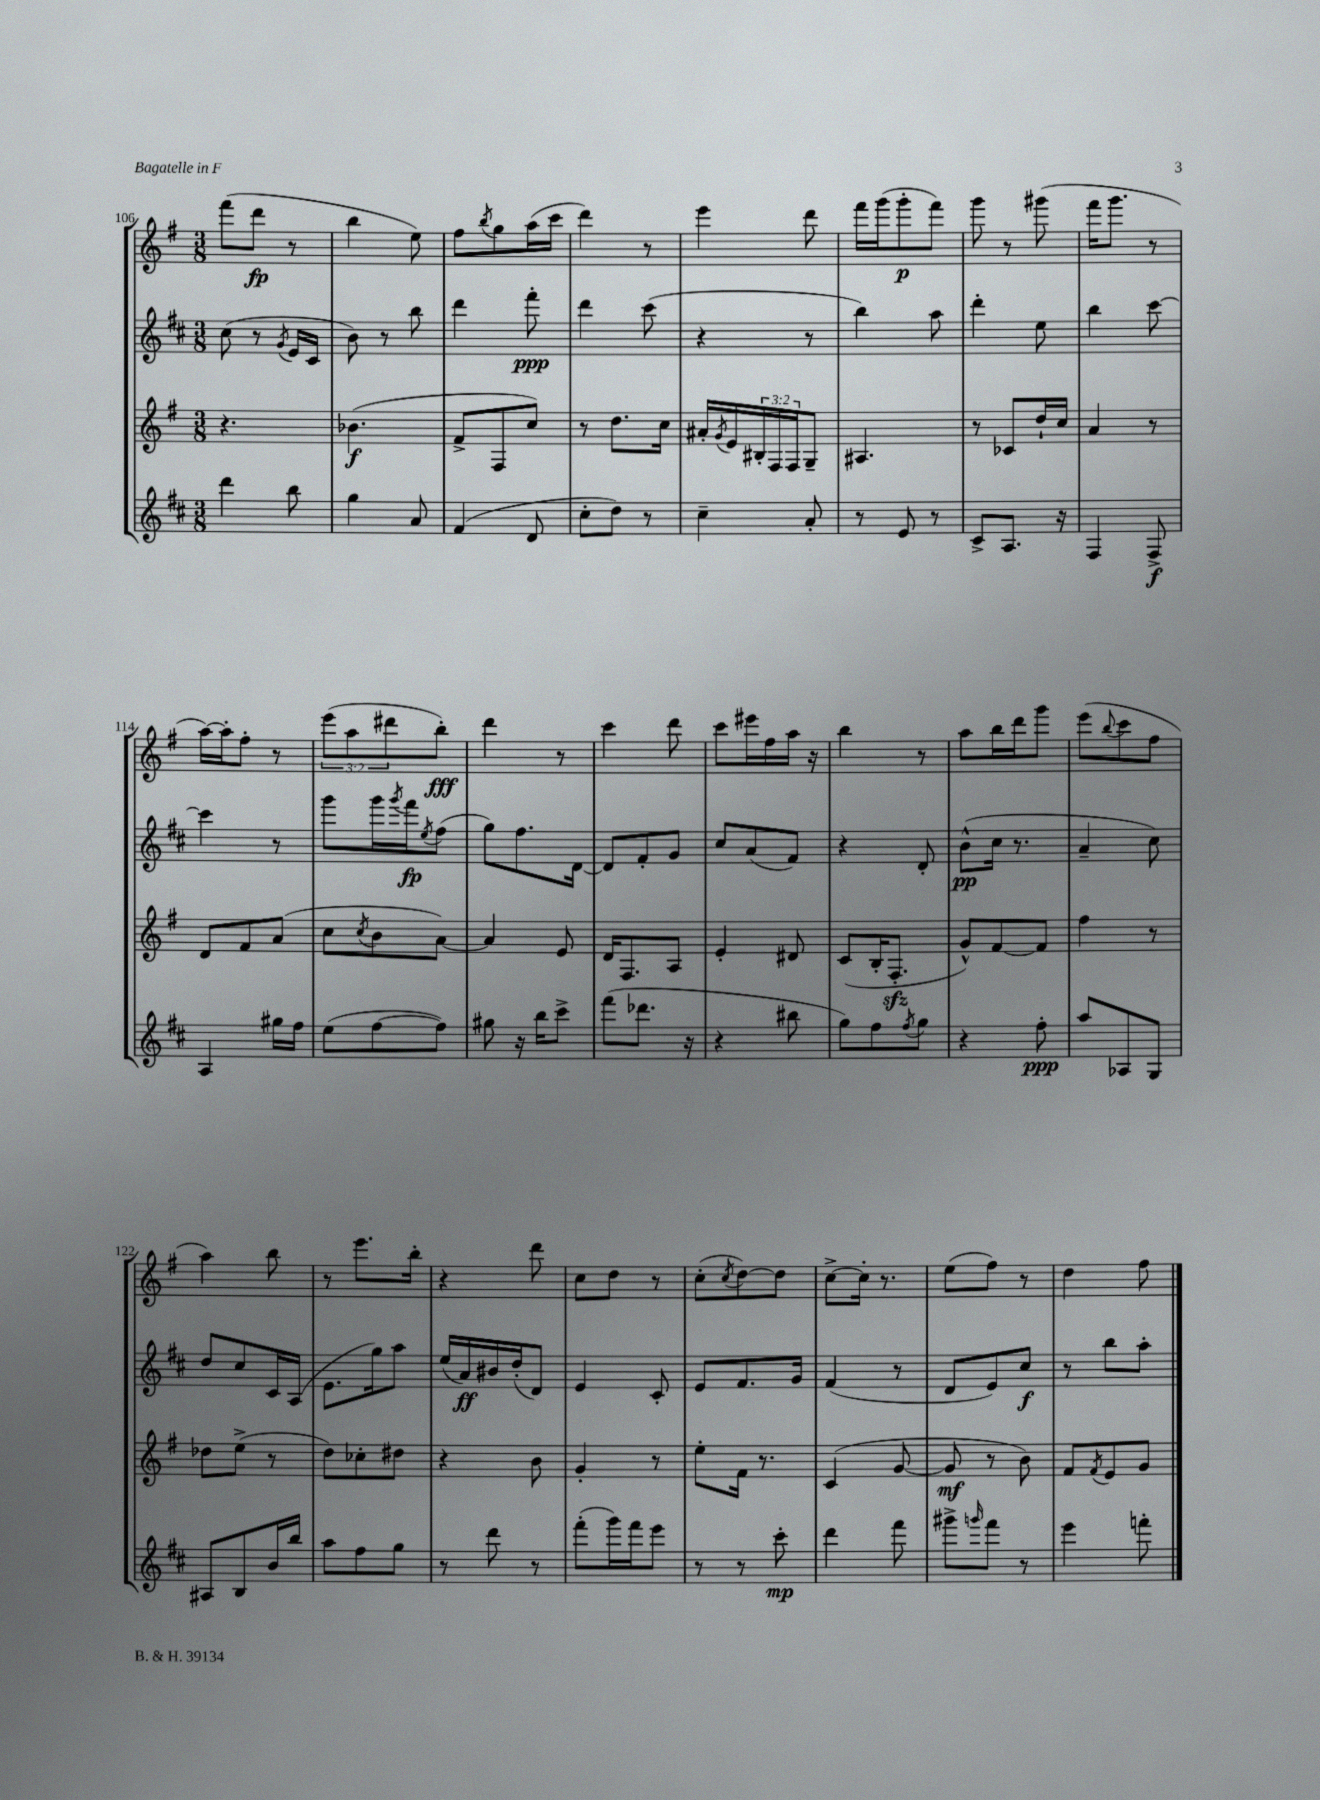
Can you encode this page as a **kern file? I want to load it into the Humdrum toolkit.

**kern	**dynam	**kern	**dynam	**kern	**dynam	**kern	**dynam
*part4	*part4	*part3	*part3	*part2	*part2	*part1	*part1
*staff4	*staff4	*staff3	*staff3	*staff2	*staff2	*staff1	*staff1
*clefG2	*	*clefG2	*	*clefG2	*	*clefG2	*
*k[f#c#]	*	*k[f#]	*	*k[f#c#]	*	*k[f#]	*
*M3/8	*	*M3/8	*	*M3/8	*	*M3/8	*
=106	=106	=106	=106	=106	=106	=106	=106
4ddd\	.	4.r	.	(8cc#\	.	(8fff#\L	.
.	.	.	.	8r	.	8ddd\J	fp
.	.	.	.	8qg/	.	.	.
8bb\	.	.	.	16e/LL	.	8r	.
.	.	.	.	16c#/JJ	.	.	.
=107	=107	=107	=107	=107	=107	=107	=107
4gg\	.	(4.b-X\	f	8b\)	.	4bb\	.
.	.	.	.	8r	.	.	.
8a/	.	.	.	8bb\	.	8ee\)	.
=108	=108	=108	=108	=108	=108	=108	=108
(4f#/	.	8f#^/L	.	4ddd\	.	8ff#\L	.
.	.	.	.	.	.	8qbb/	.
.	.	8F#/	.	.	.	8gg\	.
8d/	.	8cc/J)	.	8fff#'\	ppp	(16aa\L	.
.	.	.	.	.	.	16ccc\JJ	.
=109	=109	=109	=109	=109	=109	=109	=109
8cc#'\L	.	8r	.	4ddd\	.	4ddd\)	.
8dd\J)	.	8.dd\L	.	.	.	.	.
8r	.	.	.	(8ccc#\	.	8r	.
.	.	16cc\Jk	.	.	.	.	.
=110	=110	=110	=110	=110	=110	=110	=110
4cc#~\	.	16a#X'/LL	.	4r	.	4eee\	.
.	.	8qg/	.	.	.	.	.
.	.	16e/	.	.	.	.	.
.	.	24B#X'/	.	.	.	.	.
.	.	24F#/	.	.	.	.	.
.	.	24F#/J	.	.	.	.	.
8a'/	.	8G~/J	.	8r	.	8ddd\	.
=111	=111	=111	=111	=111	=111	=111	=111
8r	.	4.A#X/	.	4bb\)	.	16fff#\LL	.
.	.	.	.	.	.	(16ggg\J	.
8e/	.	.	.	.	.	8ggg'\	p
8r	.	.	.	8aa\	.	8fff#\J)	.
=112	=112	=112	=112	=112	=112	=112	=112
8c#^/L	.	8r	.	4ddd'\	.	8ggg\	.
8.A/J	.	8c-X/L	.	.	.	8r	.
.	.	16dd`/L	.	8ee\	.	(8ggg#X\	.
16r	.	16cc/JJ	.	.	.	.	.
=113	=113	=113	=113	=113	=113	=113	=113
4F#/	.	4a/	.	4bb\	.	16fff#\KL	.
.	.	.	.	.	.	8.ggg\J	.
8F#^/	f	8r	.	[8ccc#\	.	8r	.
!!LO:LB:g=z
=114	=114	=114	=114	=114	=114	=114	=114
4A/	.	8d/L	.	4ccc#\]	.	[16aa\LL)	.
.	.	.	.	.	.	16aa'\J]	.
.	.	8f#/	.	.	.	8ff#'\J	.
16gg#X\LL	.	(8a/J	.	8r	.	8r	.
16ff#\JJ	.	.	.	.	.	.	.
=115	=115	=115	=115	=115	=115	=115	=115
(8ee\L	.	8cc\L	.	8ggg\L	.	(12eee\L	.
.	.	.	.	.	.	12aa\	.
.	.	8qcc/	.	.	.	.	.
[8ff#\	.	8b\	.	16ggg\L	.	.	.
.	.	.	.	.	.	12ddd#X\	.
.	.	.	.	8qggg/	.	.	.
.	.	.	.	16fff#\J	fp	.	.
.	.	.	.	8qee/	.	.	.
8ff#\J])	.	[8a\J)	.	(8ff#\J	.	8bb'\J)	fff
=116	=116	=116	=116	=116	=116	=116	=116
8gg#X\	.	4a/]	.	8gg\L)	.	4ddd\	.
16r	.	.	.	8.ff#\	.	.	.
16bb\KL	.	.	.	.	.	.	.
8ccc#^\J	.	8e/	.	.	.	8r	.
.	.	.	.	[16d\Jk	.	.	.
=117	=117	=117	=117	=117	=117	=117	=117
(8fff#\L	.	16d/KL	.	8d/L]	.	4ccc\	.
.	.	8.F#/	.	.	.	.	.
8.ddd-X\J	.	.	.	8f#'/	.	.	.
.	.	8A/J	.	8g/J	.	8ddd\	.
16r	.	.	.	.	.	.	.
=118	=118	=118	=118	=118	=118	=118	=118
4r	.	4e'/	.	8cc#/L	.	8ccc\L	.
.	.	.	.	(8a/	.	16eee#X\L	.
.	.	.	.	.	.	16ff#\	.
8bb#X\	.	8d#X/	.	8f#/J)	.	16aa\JJ	.
.	.	.	.	.	.	16r	.
=119	=119	=119	=119	=119	=119	=119	=119
8gg\L)	.	(8c/L	.	4r	.	4bb\	.
8ff#\	.	16B'/K	.	.	.	.	.
.	.	8.F#zz'/J	.	.	.	.	.
8qff#/	.	.	.	.	.	.	.
8gg\J	.	.	.	8d'/	.	8r	.
=120	=120	=120	=120	=120	=120	=120	=120
4r	.	8g^^/L)	.	(8b^^\L	pp	8aa\L	.
.	.	[8f#/	.	16cc#\Jk	.	16bb\L	.
.	.	.	.	8.r	.	16ddd\J	.
8ff#'\	ppp	8f#/J]	.	.	.	8ggg\J	.
=121	=121	=121	=121	=121	=121	=121	=121
8aa/L	.	4ff#\	.	4a~/	.	(8eee\L	.
.	.	.	.	.	.	8qqbb/	.
8A-X/	.	.	.	.	.	8ccc\	.
8G/J	.	8r	.	8cc#\)	.	8ff#\J	.
!!LO:LB:g=z
=122	=122	=122	=122	=122	=122	=122	=122
8A#X/L	.	8dd-X\L	.	8dd/L	.	4aa\)	.
8B/	.	(8ee^\J	.	8cc#/	.	.	.
16b/L	.	8r	.	16c#/L	.	8bb\	.
16bb/JJ	.	.	.	(16A/JJ	.	.	.
=123	=123	=123	=123	=123	=123	=123	=123
8aa\L	.	8dd\L)	.	8.e\L	.	8r	.
8ff#\	.	8cc-X'\	.	.	.	8.eee\L	.
.	.	.	.	16gg\k)	.	.	.
8gg\J	.	8dd#X\J	.	8aa\J	.	.	.
.	.	.	.	.	.	16bb'\Jk	.
=124	=124	=124	=124	=124	=124	=124	=124
8r	.	4r	.	(16ee/LL	.	4r	.
.	.	.	.	16a/)	ff	.	.
8ddd\	.	.	.	16b#X/	.	.	.
.	.	.	.	(16dd'/J	.	.	.
8r	.	8b\	.	8d/J)	.	8ddd\	.
=125	=125	=125	=125	=125	=125	=125	=125
(8fff#'\L	.	4g'/	.	4e/	.	8cc\L	.
16ggg\L)	.	.	.	.	.	8dd\J	.
16fff#\J	.	.	.	.	.	.	.
8eee\J	.	8r	.	8c#'/	.	8r	.
=126	=126	=126	=126	=126	=126	=126	=126
8r	.	8ee'\L	.	8e/L	.	(8cc'\L	.
.	.	.	.	.	.	8qcc/	.
8r	.	16f#\Jk	.	8.f#/	.	[8dd\)	.
.	.	8.r	.	.	.	.	.
8ccc#'\	mp	.	.	.	.	8dd\J]	.
.	.	.	.	16g/Jk	.	.	.
=127	=127	=127	=127	=127	=127	=127	=127
4ddd\	.	(4c/	.	(4f#/	.	[8cc^\L	.
.	.	.	.	.	.	16cc'\Jk]	.
.	.	.	.	.	.	8.r	.
8fff#\	.	[8g/	.	8r	.	.	.
=128	=128	=128	=128	=128	=128	=128	=128
8ggg#X^\L	.	8g/]	mf	8d/L	.	(8ee\L	.
16qqgggn/	.	.	.	.	.	.	.
8fff#\J	.	8r	.	8e/)	.	8ff#\J)	.
8r	.	8b\)	.	8cc#/J	f	8r	.
=129	=129	=129	=129	=129	=129	=129	=129
4eee\	.	8f#/L	.	8r	.	4dd\	.
.	.	8qf#/	.	.	.	.	.
.	.	8e/	.	8bb\L	.	.	.
8fffn'\	.	8g/J	.	8aa'\J	.	8ff#\	.
==	==	==	==	==	==	==	==
*-	*-	*-	*-	*-	*-	*-	*-
